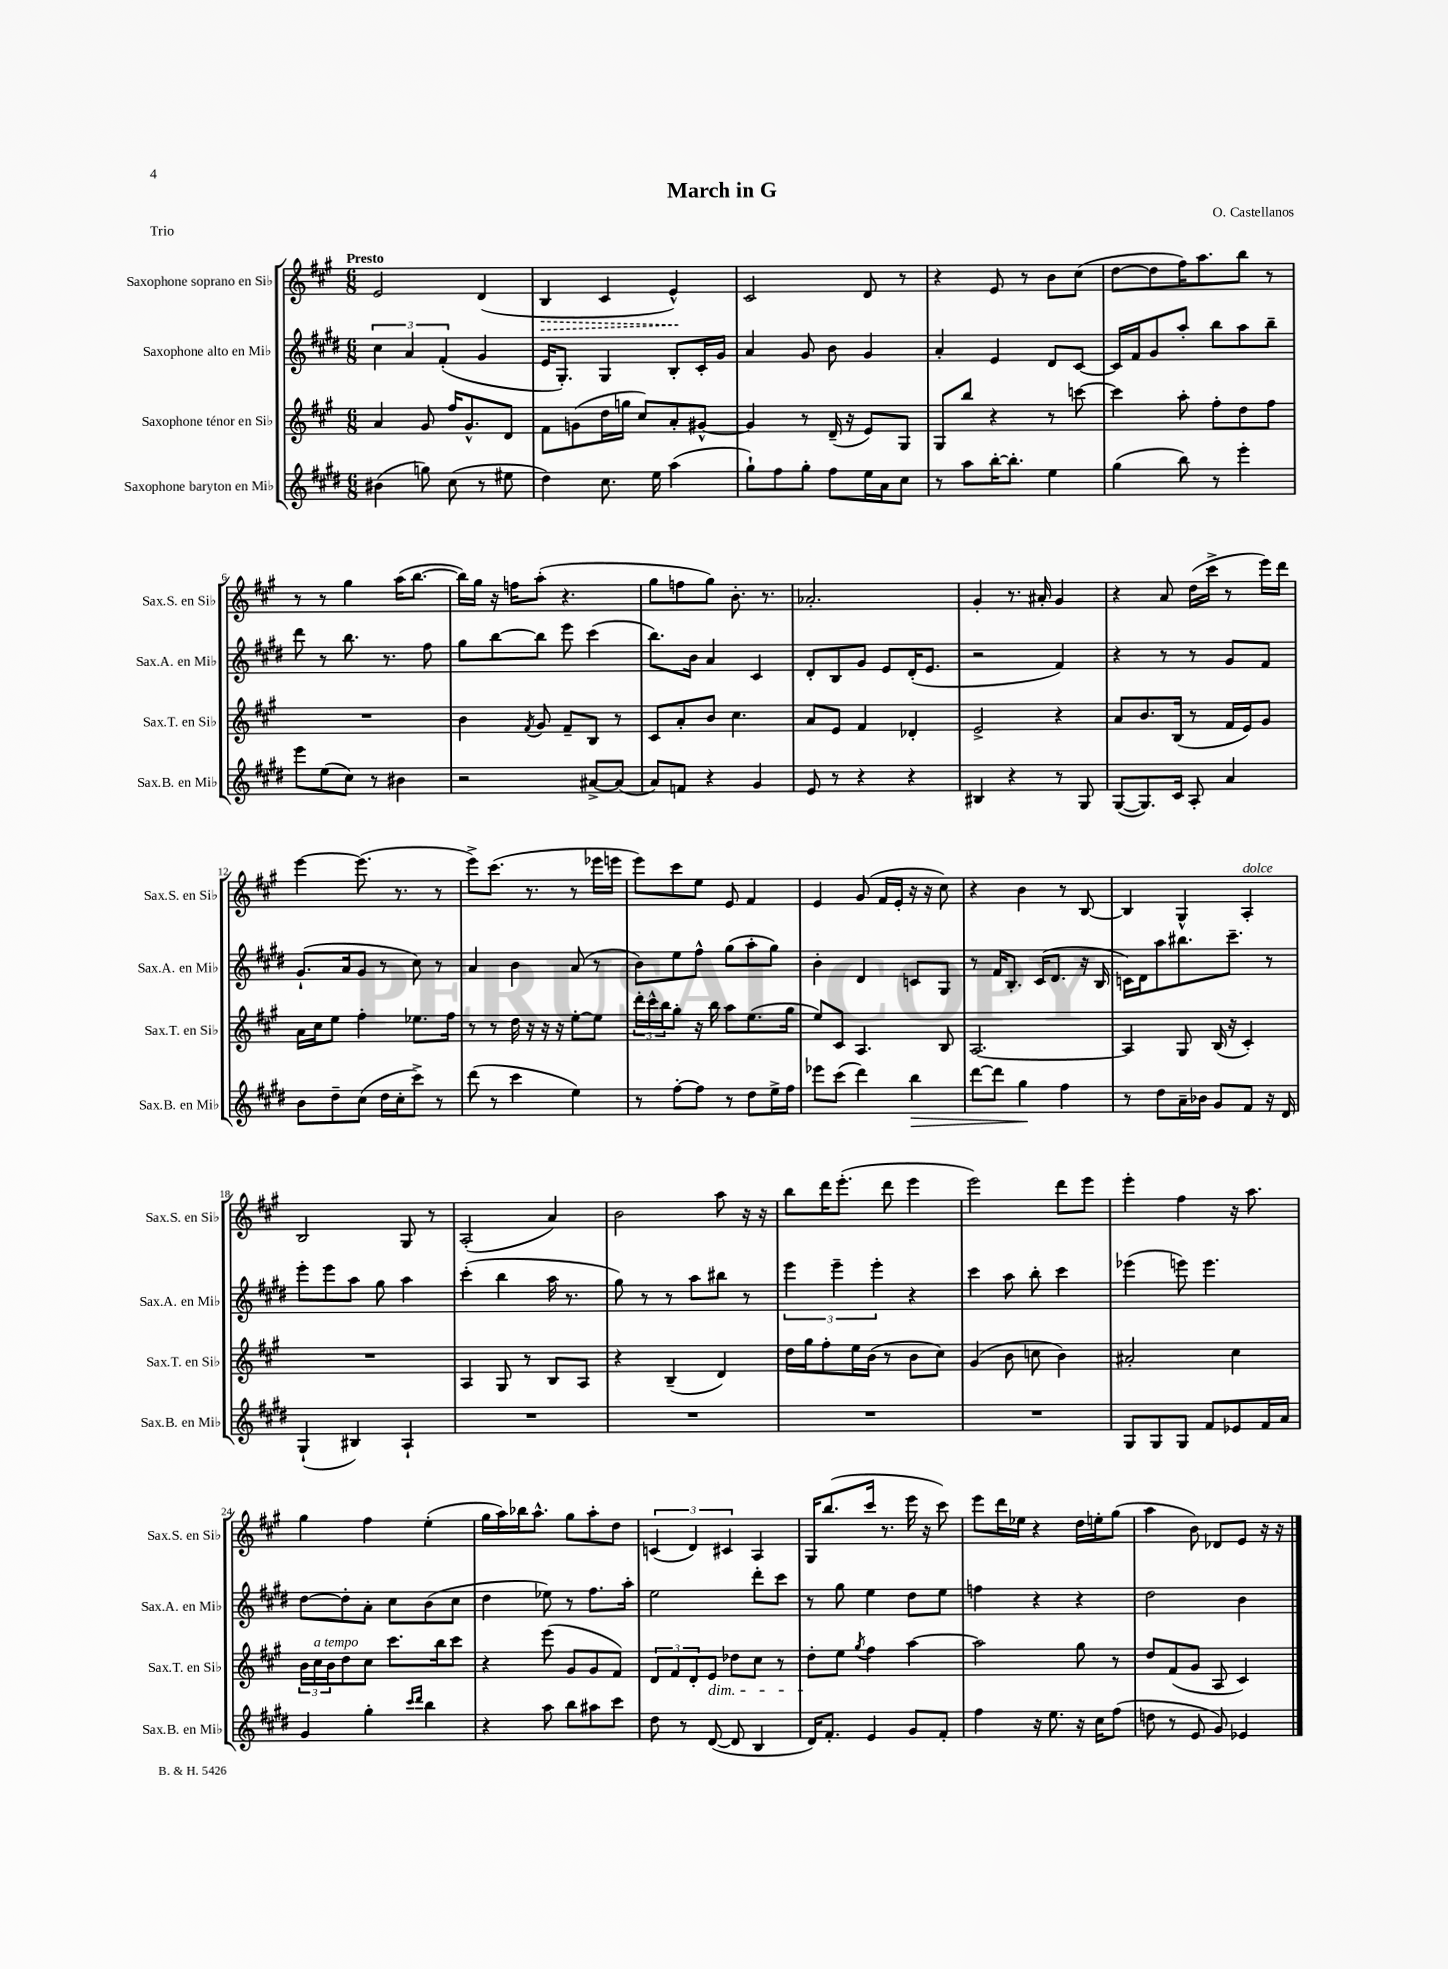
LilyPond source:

\header { title = "March in G" composer = "O. Castellanos" piece = "Trio" }
<<
\new StaffGroup <<
\new Staff = "s0" \with { instrumentName = "Saxophone soprano en Sib" shortInstrumentName = "Sax.S. en Sib" } {
    \clef treble \key a \major \numericTimeSignature \time 6/8 \tempo "Presto"
    e'2 d'4( |
    \once \override Hairpin.style = #'dashed-line b4\> cis'4 e'4-^\!) |
    cis'2 d'8 r8 |
    r4 e'8 r8 b'8 cis''8( |
    d''8~ d''8 fis''16) a''8. b''8 r8 |
    r8 r8 gis''4 a''16( b''8.~ |
    b''16) gis''16 r16 f''16 a''8-.( r4. |
    gis''8 f''8 gis''8) b'8.-. r8. |
    aes'2.-. |
    gis'4-. r8. ais'16-. gis'4 |
    r4 a'8 d''16( cis'''16-> r8 e'''16) d'''16 |
    e'''4~ e'''8.( r8. r8 |
    e'''8->) cis'''8.( r8. r8 ees'''16 e'''16 |
    e'''8) cis'''8 e''8 e'8 fis'4 |
    e'4 gis'8( fis'16 e'16-. r16 r16 cis''8) |
    r4 b'4 r8 b8~ |
    b4 gis4-^ a4-.^\markup { \italic "dolce" } |
    b2 gis8 r8 |
    a2-.( a'4) |
    b'2 a''8 r16 r16 |
    b''8 d'''16 e'''8.-.( d'''8 e'''4 |
    e'''2) d'''8 e'''8 |
    e'''4-. fis''4 r16 a''8. |
    gis''4 fis''4 e''4-.( |
    gis''16 a''16) bes''16 a''8.-^ gis''8 a''8-. d''8 |
    \tuplet 3/2 { c'4( d'4) cis'4 } a4 |
    gis16 b''8.( cis'''16 r8. e'''16 r16 cis'''8) |
    e'''8 d'''16 ees''16 r4 d''16 e''16-. gis''8( |
    a''4 b'8) des'8 e'8 r16 r16 \bar "|." |
}
\new Staff = "s1" \with { instrumentName = "Saxophone alto en Mib" shortInstrumentName = "Sax.A. en Mib" } {
    \clef treble \key e \major \numericTimeSignature \time 6/8
    \tuplet 3/2 { cis''4 a'4 fis'4-.( } gis'4 |
    e'16 gis8.-.) gis4 b8-. cis'16-. gis'16 |
    a'4 gis'8 b'8 gis'4 |
    a'4-. e'4 dis'8 cis'8~ |
    cis'16 fis'16 gis'8 a''8-. b''8 a''8 b''8-- |
    dis'''8 r8 b''8. r8. fis''8 |
    gis''8 b''8~ b''8 e'''8 cis'''4( |
    b''8.) b'16 a'4 cis'4 |
    dis'8-. b8 gis'8 e'8 dis'16-.( e'8. |
    r2 fis'4) |
    r4 r8 r8 gis'8 fis'8 |
    gis'8.-!( a'16 gis'8 r8 cis''8) r8 |
    a'4 b'4 a'8( r8 |
    b'8) e''8 fis''8-^ gis''8( a''8-. gis''8) |
    b'4-. dis'4 c'8 gis8 |
    r8 fis'16 b8.-. cis'16( dis'8. r16 b16 |
    c'16) dis'16 a''8 bis''8. cis'''8.-- r8 |
    e'''8-. e'''8 a''8 gis''8 a''4 |
    cis'''4-.( b''4 a''16 r8. |
    gis''8) r8 r8 a''8 bis''8 r8 |
    \tuplet 3/2 { e'''4 e'''4-- e'''4-. } r4 |
    cis'''4 a''8 b''8-. cis'''4 |
    ees'''4( e'''8) e'''4. |
    dis''8~ dis''8-. a'8-. cis''8 b'8( cis''8 |
    dis''4 ees''8) r8 fis''8. a''16-. |
    e''2 dis'''8-. cis'''8 |
    r8 gis''8 e''4 dis''8 e''8 |
    f''4 r4 r4 |
    dis''2 b'4 \bar "|." |
}
\new Staff = "s2" \with { instrumentName = "Saxophone ténor en Sib" shortInstrumentName = "Sax.T. en Sib" } {
    \clef treble \key a \major \numericTimeSignature \time 6/8
    a'4 gis'8 fis''16 gis'8.-^ d'8 |
    fis'8 g'8( d''16 g''16 cis''8) a'8-. gis'8~-^ |
    gis'4 r8 d'16--( r16 e'8) gis8 |
    gis8 b''8 r4 r8 c'''8~ |
    c'''4 a''8-. fis''8-. d''8 fis''8 |
    R2. |
    b'4 \acciaccatura { fis'8 } gis'8 fis'8-- b8 r8 |
    cis'8 a'8-. b'8 cis''4. |
    a'8 e'8 fis'4 des'4-. |
    e'2-> r4 |
    a'8 b'8. b16( r8 fis'16 e'16) gis'8 |
    a'16 cis''16 e''8 fis''4-. ees''8. fis''16 |
    r8 r8 d''16 r16 r16 r16 e''8~-. e''8 |
    \tuplet 3/2 { d'''16-. cis'''16-^ b''16 } gis''8-. r16 b''16 a''8 e''8.( gis''16 |
    e''8) cis'8 a4. b8 |
    a2.~ |
    a4 gis8 b16( r16 cis'4-.) |
    R2. |
    a4 gis8 r8 b8 a8 |
    r4 b4--( d'4) |
    d''16 gis''16 fis''8-. e''16 b'16( r8 b'8 cis''8) |
    gis'4( b'8 c''8 b'4) |
    ais'2-. cis''4 |
    \tuplet 3/2 { b'16 cis''16^\markup { \italic "a tempo" } b'16 } d''8 cis''8 cis'''8. b''16 cis'''8 |
    r4 e'''8( gis'8 gis'8 fis'8) |
    \tuplet 3/2 { d'8 fis'8 d'8-. } e'8\dim des''8 cis''8 r8 |
    d''8-.\! e''8 \acciaccatura { gis''8 } fis''4 a''4~ |
    a''2 gis''8 r8 |
    d''8 fis'8( gis'8 a8 cis'4) \bar "|." |
}
\new Staff = "s3" \with { instrumentName = "Saxophone baryton en Mib" shortInstrumentName = "Sax.B. en Mib" } {
    \clef treble \key e \major \numericTimeSignature \time 6/8
    bis'4( g''8) cis''8( r8 eis''8 |
    dis''4) cis''8. e''16 a''4( |
    gis''8-!) fis''8 gis''8-. fis''8 e''16 a'16 cis''8 |
    r8 a''8 b''16~-. b''8.-. e''4 |
    gis''4( b''8) r8 e'''4-. |
    e'''8 e''8( cis''8) r8 bis'4 |
    r2 ais'8~-> ais'8( |
    a'8) f'8 r4 gis'4 |
    e'8 r8 r4 r4 |
    bis4 r4 r8 gis8 |
    gis8~( gis8.) cis'16 a8-. a'4 |
    b'8 dis''8-- cis''8( dis''16 cis''16-. cis'''8->) r8 |
    dis'''8( r8 cis'''4 e''4) |
    r8 fis''8~-. fis''8 r8 dis''8 e''16-> fis''16 |
    ees'''8 cis'''8( dis'''4) b''4\> |
    dis'''8~ dis'''8 gis''4\! fis''4 |
    r8 dis''8 a'16-- bes'16 gis'8 fis'8 r16 dis'16 |
    gis4-!( bis4) a4-! |
    R2. |
    R2. |
    R2. |
    R2. |
    gis8 gis8 gis8 fis'8 ees'8 fis'16 a'16 |
    gis'4 gis''4-. \grace { cis'''16 dis'''16 } b''4 |
    r4 a''8 b''8 ais''8 cis'''8 |
    dis''8 r8 dis'8~( dis'8 b4 |
    dis'16) fis'8.-. e'4 gis'8 fis'8-. |
    fis''4 r16 e''8. r16 cis''16 fis''8( |
    d''8 r8 e'8 gis'8) ees'4 \bar "|." |
}
>>
>>
